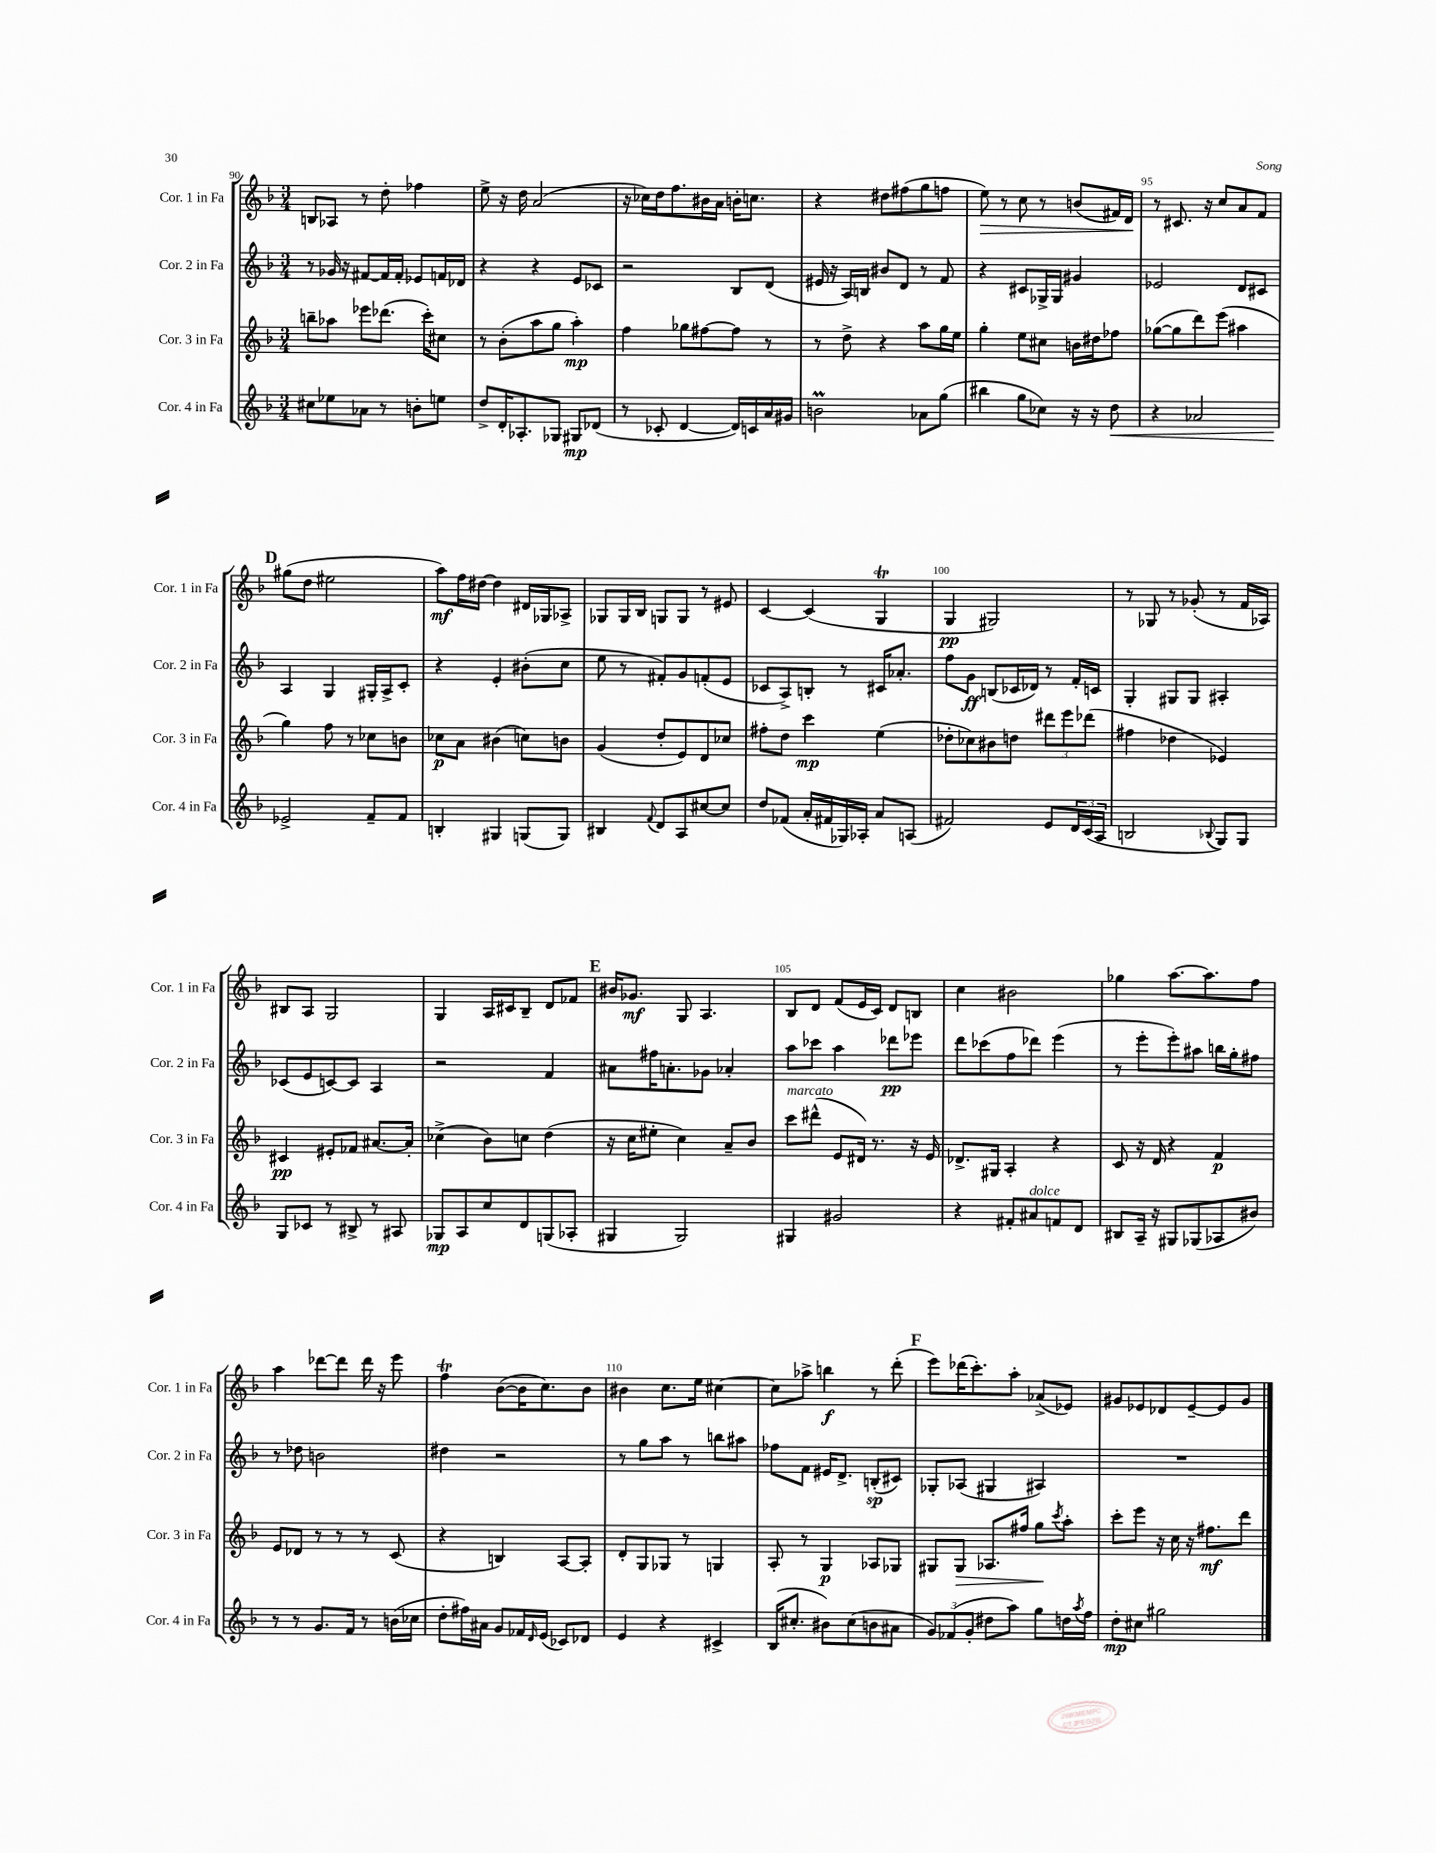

**kern	**kern	**kern	**kern
*staff4	*staff3	*staff2	*staff1
*clefG2	*clefG2	*clefG2	*clefG2
*k[b-]	*k[b-]	*k[b-]	*k[b-]
*M3/4	*M3/4	*M3/4	*M3/4
8cc#	8bb~	8r	8B
8ee-	8aa-	16g-	8A-
.	.	16r	.
8a-	8eee-	[8f#	8r
8r	(8.ddd-	16f#]	8dd'
.	.	16f#'	.
8b'	.	8e-	4ff-
.	16ccc')	.	.
8ee	8cc#	16f	.
.	.	16d-	.
=	=	=	=
8dd^	8r	4r	8ee^
16d'	(8b-'	.	16r
8.A-'	.	.	16dd
.	8aa	4r	(2a
8G-	8gg	.	.
8G#	4aa')	8e	.
(8d-	.	8c-	.
=	=	=	=
8r	4ff	2r	16r
.	.	.	16cc-)
8c-'	.	.	16dd
.	.	.	8.ff
[4d	8gg-	.	.
.	[8ff#	.	16b#
.	.	.	16a
16d])	8ff#]	8B-	16b'
16c	.	.	8.cc
16a	8r	(8d	.
16g#	.	.	.
=	=	=	=
2b	8r	16e#	4r
.	.	16r	.
.	8dd^	16A)	.
.	.	16B	.
.	4r	8b#	8dd#
.	.	8d	(8ff#
8a-	8aa	8r	8gg
(8gg	16gg	8f	8ff
.	16ee	.	.
=	=	=	=
4bb#	4gg'	4r	8ee)
.	.	.	8r
8gg	8ee	8c#	8cc
8cc-)	8cc#	16G-^	8r
.	.	16G-	.
16r	16b	4g#	(8b
16r	16dd#	.	.
8dd	8ff-	.	16f#)
.	.	.	16d
=	=	=	=
4r	([8gg-	2e-	8r
.	8gg-]	.	8.c#
2a-	8ddd)	.	.
.	.	.	16r
.	(8eee	.	8cc
.	4aa#	8d	8a
.	.	8c#	8f
=	=	=	=
2e-^	4gg)	4A	(8gg#
.	.	.	8dd
.	8ff	4G	2ee#
.	8r	.	.
8f~	8cc-	16G#'	.
.	.	16A^	.
8f	8b	8c'	.
=	=	=	=
4B'	8cc-	4r	8aa)
.	8a	.	16ff
.	.	.	[16dd#
4G#	(4b#	4e'	4dd#]
(8G	8cc)	(8b#'	16d#
.	.	.	16G-
8G)	8b	8cc	8A-^
=	=	=	=
4B#	(4g	8ee	8G-
.	.	8r	16G-
.	.	.	16B-
8qqf	.	.	.
8d	8dd'	8f#')	8G
8A	8e)	8g	8G
[8cc#	8d	(8f'	8r
8cc#]	8cc-	8e	8e#
=	=	=	=
8dd	8ff#'	8c-	[4c
(8f-	8dd	8A^)	.
16a'	4ccc	8B'	(4c]
16f#	.	.	.
16G-)	.	8r	.
16A-'	.	.	.
8a	(4ee	16c#	4G
.	.	8.a-'	.
(8A	.	.	.
=	=	=	=
2f#)	8dd-'	8ff	4G
.	8cc-)	8g	.
.	8b#	(8B	2G#)
.	8dd	16c-	.
.	.	16d-)	.
8e	12ddd#	8r	.
.	12eee	.	.
24d	.	16f'	.
(24c	(12ddd-	.	.
.	.	16c	.
24A	.	.	.
=	=	=	=
2B	4ff#	4G'	8r
.	.	.	8G-
.	4dd-	8G#	8r
.	.	8G#	(8g-'
8qqB-	.	.	.
8G)	4e-)	4A#'	8r
8G	.	.	16f
.	.	.	16A-)
=	=	=	=
8G	4c#	(8c-	8B#
8c-	.	8e	8A
8r	8e#'	[8c)	2G
8B#^	8f-	8c]	.
8r	[8.a#	4A	.
8A#	.	.	.
.	16a#']	.	.
=	=	=	=
8G-	(4cc-^	2r	4G
8A	.	.	.
8cc	8b-)	.	16A
.	.	.	16c#
8d	8cc	.	8B-~
(8G	(4dd	4f	8d
8A-'	.	.	8f-
=	=	=	=
4G#	16r	8a#	16b#
.	16cc	.	8.g-
.	8ee#'	16ff#	.
.	.	8.a'	.
2G#)	4cc)	.	8G
.	.	8g-	4.A
.	8a~	4a-'	.
.	8b-	.	.
=	=	=	=
4G#	8ccc	8aa	8B-
.	(8ddd#^^	8ccc-	8d
2g#	8e	4aa	(8f
.	16d#)	.	16e
.	8.r	.	16c)
.	.	8ddd-	8d
.	16r	8eee-	8B
.	16e	.	.
=	=	=	=
4r	8.d-^	8ddd	4cc
.	.	(8ccc-	.
.	16G#	.	.
8f#'	4A'	8ff	2b#
8a#	.	8ddd-)	.
8f	4r	(4eee	.
8d	.	.	.
=	=	=	=
8B#	8c	8r	4gg-
16A~	16r	8eee'	.
16r	16d	.	.
8G#	4r	8eee')	[8.aa
(8G-	.	8aa#	.
.	.	.	8.aa]
8A-	4f	16bb	.
.	.	16gg'	.
8b#)	.	8ff#	8ff
=	=	=	=
8r	8e	8r	4aa
8r	8d-	8dd-	.
8.g	8r	2b	[8ddd-
.	8r	.	8ddd-]
16f	.	.	.
8r	8r	.	16ddd-
.	.	.	16r
(16b	(8c	.	8eee
16cc-	.	.	.
=	=	=	=
8dd'	4r	4dd#	4ff
16ff#)	.	.	.
16a#	.	.	.
8g	4B)	2r	([8b-
16f-	.	.	16b-]
16qqd	.	.	.
(16e	.	.	8.cc)
8c-)	[8A	.	.
8d-	8A']	.	8b-
=	=	=	=
4e	8d'	8r	4b#
.	8G	8gg	.
4r	8G-	8aa	8.cc
.	8r	8r	.
.	.	.	16ee
4c#^	4G	8bb	[4cc#
.	.	8aa#	.
=	=	=	=
(16B-	8A'	8ff-	8cc#]
8.cc#'	.	.	.
.	8r	8f	8aa-^
8b#)	4G	16e#	4bb
.	.	8.d^	.
(8cc#	.	.	.
8b	8A-	(8B'	8r
8a#	8G-	8c#)	(8ddd'
=	=	=	=
12g)	8G#	8G-'	8eee)
(12f-	.	.	.
.	8G#	(8A-	(16ddd-
12g'	.	.	.
.	.	.	8.ccc')
8dd#	8.A-	4G#	.
8aa)	.	.	8aa'
.	16ff#	.	.
8gg	8gg	4A#)	(8a-^
.	8qccc	.	.
16dd	8aa'	.	8e-)
8qaa	.	.	.
16ff	.	.	.
=	=	=	=
8dd'	8ccc'	2.r	8g#
8cc#	8eee	.	8e-
2gg#	16r	.	8d-
.	16cc	.	.
.	16r	.	[8e-~
.	8.ff#	.	.
.	.	.	8e-]
.	8ddd	.	8g#
==	==	==	==
*-	*-	*-	*-
